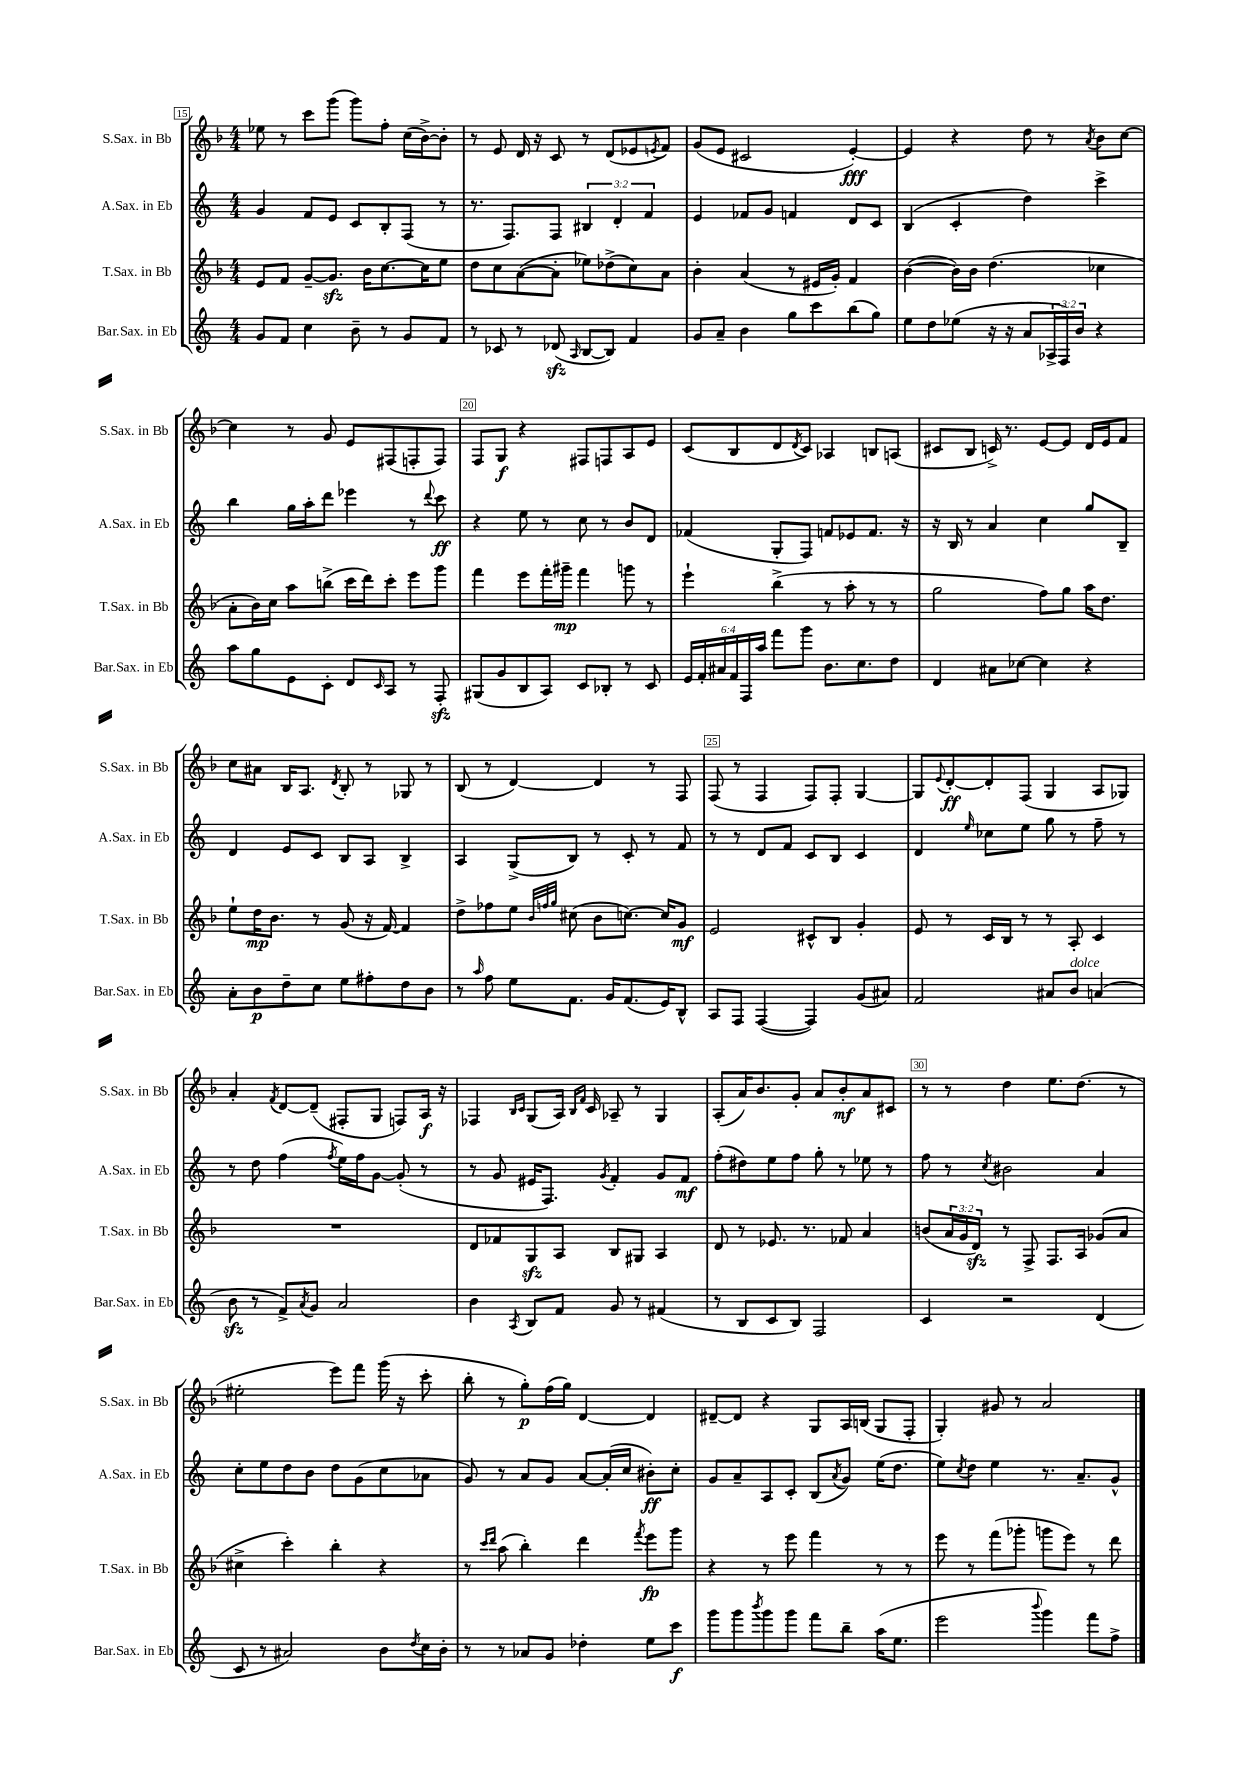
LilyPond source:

<<
\new StaffGroup <<
\new Staff = "s0" \with { instrumentName = "S.Sax. in Bb" shortInstrumentName = "S.Sax. in Bb" } {
    \clef treble \key f \major \numericTimeSignature \time 4/4
    ees''8 r8 c'''8 g'''8( g'''8) f''8-. c''16( bes'16~->) bes'8-. |
    r8 e'8 d'16 r16 c'8 r8 d'8( ees'8 \acciaccatura { e'8 } f'8) |
    g'8( e'8 cis'2 e'4~-.\fff) |
    e'4 r4 d''8 r8 \acciaccatura { a'8 } bes'8 c''8~ |
    c''4 r8 g'8 e'8 fis8( f8-. f8) |
    f8 g8\f r4 fis8 f8 a8 e'8 |
    c'8( bes8 d'8 \acciaccatura { d'8 } c'8) aes4 b8 a8( |
    cis'8 bes8 c'16->) r8. e'8~ e'8 d'16 e'16 f'8 |
    c''8 ais'8 bes16 a8. \acciaccatura { d'8 } bes8-. r8 ges8 r8 |
    bes8( r8 d'4~) d'4 r8 f8 |
    f8( r8 f4 f8) f8-. g4~ |
    g8 \appoggiatura { e'8 } d'8~-.\ff d'8-. f8( g4 a8 ges8) |
    a'4-. \acciaccatura { f'8 } d'8~ d'8--( fis8-. g8 f8) a16\f r16 |
    fes4 \grace { bes16 c'16 } g8( a16) \grace { bes16 f'16 } c'16 aes8-- r8 g4 |
    a8-.( a'16) bes'8. g'8-. a'8 bes'8-.\mf a'8 cis'8 |
    r8 r8 d''4 e''8. d''8.( r8 |
    eis''2-. e'''8) f'''8 g'''16( r16 c'''8-. |
    bes''8-. r8 g''8-.\p) f''16( g''16) d'4~ d'4 |
    dis'8~-- dis'8 r4 g8 a16 b16( g8 f8-. |
    g4-.) gis'8 r8 a'2 \bar "|." |
}
\new Staff = "s1" \with { instrumentName = "A.Sax. in Eb" shortInstrumentName = "A.Sax. in Eb" } {
    \clef treble \key c \major \numericTimeSignature \time 4/4 \override Staff.TupletNumber.text = #tuplet-number::calc-fraction-text
    g'4 f'8 e'8 c'8 b8-. f8( r8 |
    r8. f8.) f8 \tuplet 3/2 { bis4 d'4-. f'4 } |
    e'4 fes'8 g'8 f'4 d'8 c'8 |
    b4( c'4-. d''4) c'''4-> |
    b''4 g''16 a''16-. d'''8 ees'''4 r8 \appoggiatura { d'''8 } c'''8\ff |
    r4 e''8 r8 c''8 r8 b'8 d'8 |
    fes'4( g8-. f8) f'8 ees'8 f'8. r16 |
    r16 b16 r8 a'4 c''4 g''8 b8-- |
    d'4 e'8 c'8 b8 a8 b4-> |
    a4 g8->( b8) r8 c'8-. r8 f'8 |
    r8 r8 d'8 f'8 c'8 b8 c'4 |
    d'4 \grace { e''16 } ces''8 e''8 g''8 r8 f''8-- r8 |
    r8 d''8 f''4( \acciaccatura { f''8 } e''16) f''16 g'8~ g'8-.( r8 |
    r8 g'8 eis'16 f8.) \acciaccatura { g'8 } f'4-. g'8 f'8\mf |
    f''8-.( dis''8) e''8 f''8 g''8-. r8 ees''8 r8 |
    f''8 r8 \acciaccatura { c''8 } bis'2 a'4 |
    c''8-. e''8 d''8 b'8 d''8 g'8( c''8 aes'8 |
    g'8) r8 a'8 g'8 a'8~ a'16-.( c''16 bis'8-.\ff) c''8-. |
    g'8 a'8-- a8 c'8-. b8( \acciaccatura { a'8 } g'8) e''16( d''8. |
    e''8) \acciaccatura { c''8 } d''8 e''4 r8. a'8.-- g'8-^ \bar "|." |
}
\new Staff = "s2" \with { instrumentName = "T.Sax. in Bb" shortInstrumentName = "T.Sax. in Bb" } {
    \clef treble \key f \major \numericTimeSignature \time 4/4 \override Staff.TupletNumber.text = #tuplet-number::calc-fraction-text
    e'8 f'8 g'8~-- g'8.\sfz bes'16 c''8.~ c''16 e''8 |
    d''8 c''8 a'8~( a'8-. ees''8) des''8->( c''8) a'8 |
    bes'4-. a'4( r8 eis'16 g'16-.) f'4 |
    bes'4~( bes'16) bes'16 d''4.( ces''4 |
    a'8-. bes'16) c''16 a''8 b''8->( c'''16 d'''16) c'''8-. e'''8 g'''8 |
    f'''4 e'''8 f'''16-. gis'''16--\mp f'''4 g'''8 r8 |
    e'''4-! bes''4->( r8 a''8-. r8 r8 |
    g''2 f''8) g''8 a''16 d''8. |
    e''8-! d''16\mp bes'8. r8 g'8( r16 f'16~) f'4 |
    d''8-> fes''8 e''8 \grace { bes'32 f''32 g''32 } cis''8( bes'8 c''8.~) c''16 g'8\mf |
    e'2 cis'8-^ bes8 g'4-. |
    e'8 r8 c'16 bes16 r8 r8 a8-. c'4 |
    R1 |
    d'8 fes'8 g8\sfz a8 bes8 gis8 a4 |
    d'8 r8 ees'8. r8. fes'8 a'4 |
    b'8( \tuplet 3/2 { a'16 g'16 d'16\sfz) } r8 f8-> f8. a16 ges'8( a'8 |
    cis''4-> c'''4-.) bes''4-. r4 |
    r8 \grace { c'''16 d'''16 } a''8( bes''4-.) d'''4 \acciaccatura { f'''8 } e'''8\fp g'''8 |
    r4 r8 e'''8 f'''4 r8 r8 |
    e'''8 r8 f'''8( ges'''8-. g'''8 e'''8) r8 d'''8 \bar "|." |
}
\new Staff = "s3" \with { instrumentName = "Bar.Sax. in Eb" shortInstrumentName = "Bar.Sax. in Eb" } {
    \clef treble \key c \major \numericTimeSignature \time 4/4 \override Staff.TupletNumber.text = #tuplet-number::calc-fraction-text
    g'8 f'8 c''4 b'8-- r8 g'8 f'8 |
    r8 ces'8 r8 des'8\sfz( \grace { a16 } b8~ b8) f'4 |
    g'8 a'8-- b'4 g''8 c'''8 b''8( g''8) |
    e''8 d''8 ees''8( r16 r16 a'8 \tuplet 3/2 { aes16-> f16) b'16 } r4 |
    a''8 g''8 e'8 c'8-. d'8 \grace { c'16 } a8 r8 f8-.\sfz |
    gis8( g'8 b8 a8) c'8 bes8-. r8 c'8 |
    \tuplet 6/4 { e'16 f'16-. ais'16 f'16 f16 a''16 } f'''8 g'''8 b'8. c''8. d''8 |
    d'4 ais'8 ces''8~ ces''4 r4 |
    a'8-. b'8\p d''8-- c''8 e''8 fis''8-. d''8 b'8 |
    r8 \grace { a''16 } f''8 e''8 f'8. g'16 f'8.( e'16) b8-^ |
    a8 f8 f4~( f4) g'8( ais'8) |
    f'2 ais'8 b'8^\markup { \italic "dolce" } a'4( |
    b'8\sfz r8 f'8->) \acciaccatura { a'8 } g'8 a'2 |
    b'4 \acciaccatura { a8 } b8 f'8 g'8 r8 fis'4( |
    r8 b8 c'8 b8) f2 |
    c'4 r2 d'4( |
    c'8 r8 ais'2) b'8 \acciaccatura { d''8 } c''16 b'16-. |
    r8 r8 aes'8 g'8 des''4-. e''8 c'''8\f |
    g'''8 g'''8 \acciaccatura { b'''8 } g'''8 g'''8 f'''8 b''8-- a''16( e''8. |
    e'''2 \appoggiatura { b'''8 } g'''4) f'''8 f''8-> \bar "|." |
}
>>
>>
\layout { \context { \Score currentBarNumber = #15 \override BarNumber.break-visibility = ##(#f #t #t) barNumberVisibility = #(every-nth-bar-number-visible 5) \override BarNumber.stencil = #(make-stencil-boxer 0.1 0.3 ly:text-interface::print) } }
